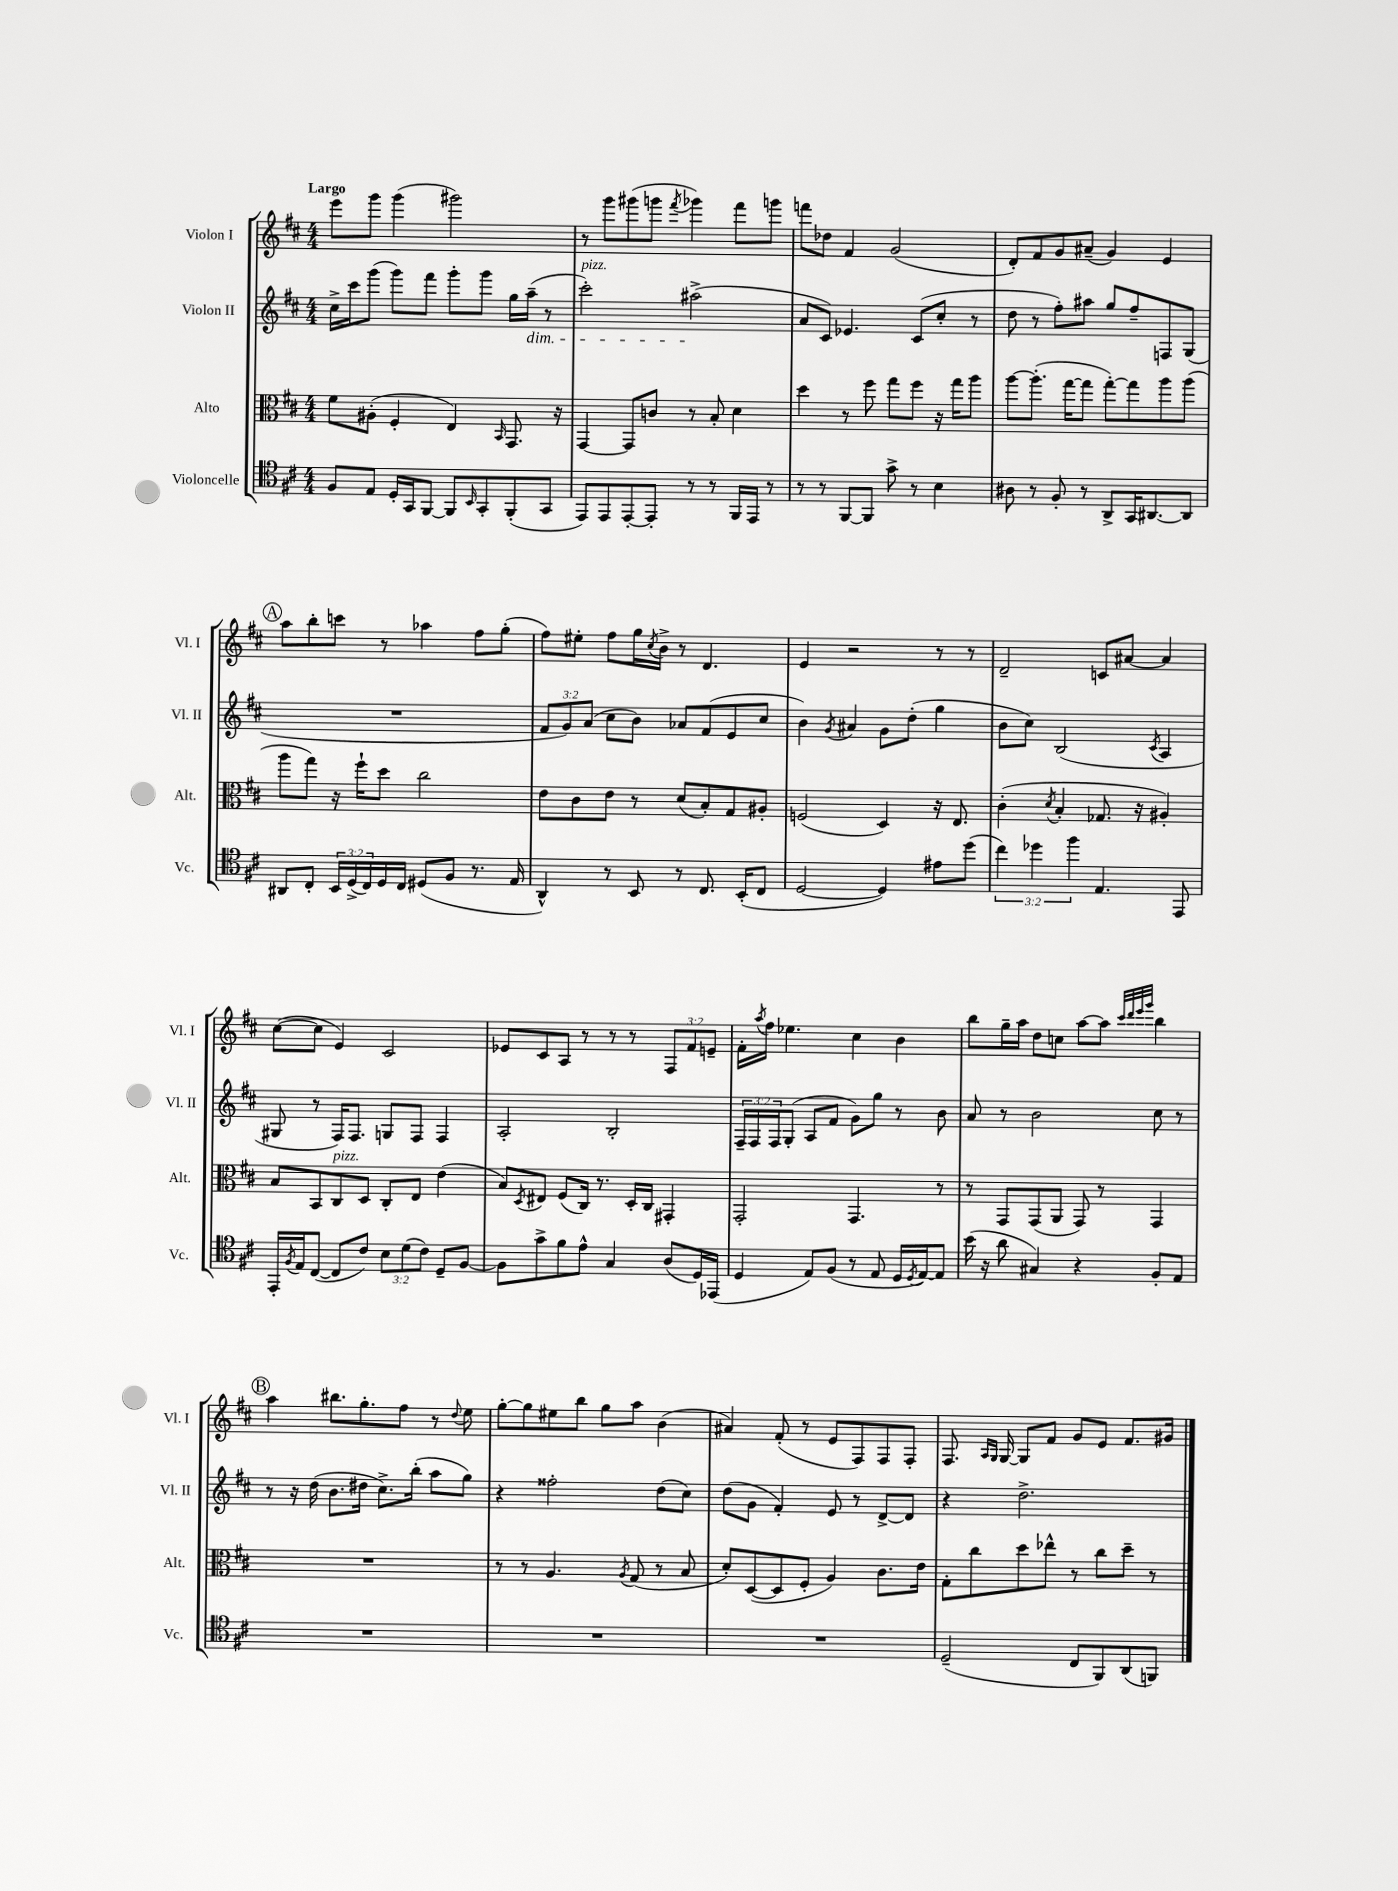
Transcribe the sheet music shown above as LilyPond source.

<<
\new StaffGroup <<
\new Staff = "s0" \with { instrumentName = "Violon I" shortInstrumentName = "Vl. I" } {
    \clef treble \key d \major \numericTimeSignature \time 4/4 \override Staff.TupletNumber.text = #tuplet-number::calc-fraction-text \tempo "Largo"
    e'''8 g'''8 g'''4( gis'''2) |
    r8 g'''8 gis'''8( g'''8 \acciaccatura { fis'''8 } ges'''4) fis'''8 g'''8 |
    f'''8 des''8 fis'4 g'2( |
    d'8-.) fis'8 g'8 ais'8--( g'4) e'4 |
    \mark \markup { \circle "A" } a''8 b''8-. c'''8 r8 aes''4 fis''8 g''8-.( |
    fis''8) eis''8-. fis''8 g''16 \acciaccatura { cis''8 } b'16-> r8 d'4. |
    e'4 r2 r8 r8 |
    d'2-- c'8 ais'8~ ais'4 |
    cis''8~( cis''8 e'4) cis'2 |
    ees'8 cis'8 a8 r8 r8 r8 \tuplet 3/2 { fis8 fis'8 e'8-- } |
    fis'16-. \acciaccatura { a''8 } fis''16 ees''4. cis''4 b'4 |
    b''8 g''16-- a''16 d''8 c''8 a''8~ a''8 \grace { cis'''32 d'''32 e'''32 g'''32 } b''4 |
    \mark \markup { \circle "B" } a''4 bis''8. g''8.-. fis''8 r8 \appoggiatura { d''8 } e''8 |
    g''8~-. g''8 eis''8 b''8 g''8 a''8 b'4( |
    ais'4) fis'8-.( r8 e'8 fis8) fis8 fis8-. |
    fis8. \grace { a16 g16 } g16~ g8 fis'8 g'8 e'8 fis'8. gis'16 \bar "|." |
}
\new Staff = "s1" \with { instrumentName = "Violon II" shortInstrumentName = "Vl. II" } {
    \clef treble \key d \major \numericTimeSignature \time 4/4 \override Staff.TupletNumber.text = #tuplet-number::calc-fraction-text
    cis''16-> cis'''16 g'''8( g'''8) fis'''8 g'''8-. g'''8 g''16 a''16--\dim( r8 |
    cis'''2-.^\markup { \italic "pizz." }) ais''2->\!( |
    a'8 cis'8) ees'4. cis'8( cis''8-. r8 |
    d''8 r8 fis''8-.) ais''8 g''8 fis''8-- f8 g8( |
    \mark \markup { \circle "A" } R1 |
    \tuplet 3/2 { fis'8 g'8) a'8( } cis''8 b'8) aes'8 fis'8( e'8 cis''8 |
    b'4) \acciaccatura { g'8 } ais'4 g'8 d''8-.( g''4 |
    b'8 cis''8) b2( \acciaccatura { cis'8 } a4 |
    gis8 r8 fis16) fis8. g8 fis8 fis4 |
    a2-. b2-. |
    \tuplet 3/2 { fis16-- fis16 fis16 } g8-.( a8 fis'8 g'8) g''8 r8 b'8 |
    a'8 r8 b'2 cis''8 r8 |
    \mark \markup { \circle "B" } r8 r16 d''16( b'8. dis''16 cis''8.->) b''16-.( a''8 g''8) |
    r4 fisis''2-. d''8( cis''8) |
    d''8( g'8 fis'4-.) e'8 r8 d'8~-> d'8 |
    r4 d''2.-> \bar "|." |
}
\new Staff = "s2" \with { instrumentName = "Alto" shortInstrumentName = "Alt." } {
    \clef alto \key d \major \numericTimeSignature \time 4/4
    fis'8 ais8-.( fis4-. e4) \grace { b,16 } g,8. r16 |
    g,4~ g,8 c'8 r8 b8-. d'4 |
    d''4 r8 fis''8 g''8 fis''8 r16 g''16 a''8 |
    a''8~ a''8.-.( g''16~ g''8 g''8~-.) g''8 a''8 a''8( |
    \mark \markup { \circle "A" } a''8 g''8) r16 fis''16-! d''8 cis''2 |
    e'8 cis'8 e'8 r8 d'8( b8-.) g8 ais8-. |
    f2( d4) r16 e8. |
    cis'4-.( \acciaccatura { d'8 } b4-. ges8. r16 ais4-.) |
    b8 b,8 cis8^\markup { \italic "pizz." } d8 cis8-. e8 e'4( |
    b8) \acciaccatura { d8 } eis8 fis8( cis16) r8. d16-. cis16 gis,4-. |
    g,2-. g,4. r8 |
    r8 g,8 g,8( a,8 g,8) r8 g,4 |
    \mark \markup { \circle "B" } R1 |
    r8 r8 a4. \acciaccatura { a8 } g8( r8 b8 |
    d'8-.) d8~( d8 fis8-. a4) cis'8. e'16 |
    g8-. cis''8 d''8 ees''8-^ r8 cis''8 d''8-- r8 \bar "|." |
}
\new Staff = "s3" \with { instrumentName = "Violoncelle" shortInstrumentName = "Vc." } {
    \clef tenor \key d \major \numericTimeSignature \time 4/4 \override Staff.TupletNumber.text = #tuplet-number::calc-fraction-text
    fis8 e8 d16-. g,16 fis,8~ fis,8 \grace { b,16 } g,8-. fis,8-.( g,8 |
    e,8) e,8 e,8~-. e,8-. r8 r8 fis,16 e,16 r8 |
    r8 r8 fis,8~ fis,8 g'8-> r8 b4 |
    ais8 r8 fis8-. r8 a,8-> g,16 ais,8.~ ais,8 |
    \mark \markup { \circle "A" } ais,8 cis8-. \tuplet 3/2 { b,16 d16->( cis16) } d16 cis16 dis8( fis8 r8. e16 |
    a,4-^) r8 b,8 r8 cis8. b,16-.( cis8 |
    d2~ d4) eis'8 d''8( |
    \tuplet 3/2 { cis''4) des''4 fis''4 } e4. e,8 |
    e,16-. \acciaccatura { fis8 } e16 cis8~( cis8 cis'8) \tuplet 3/2 { b8 d'8( cis'8) } d8-- fis8~ |
    fis8 g'8-> fis'8 e'8-^ g4 a8( d16) ees,16( |
    d4 e8) fis8( r8 e8 d16 \acciaccatura { d8 } e16~) e8 |
    b'16( r16 a'8 gis4) r4 fis8-. e8 |
    \mark \markup { \circle "B" } R1 |
    R1 |
    R1 |
    d2--( cis8 fis,8) a,8( f,8) \bar "|." |
}
>>
>>
\layout { \context { \Score \remove "Bar_number_engraver" } }
